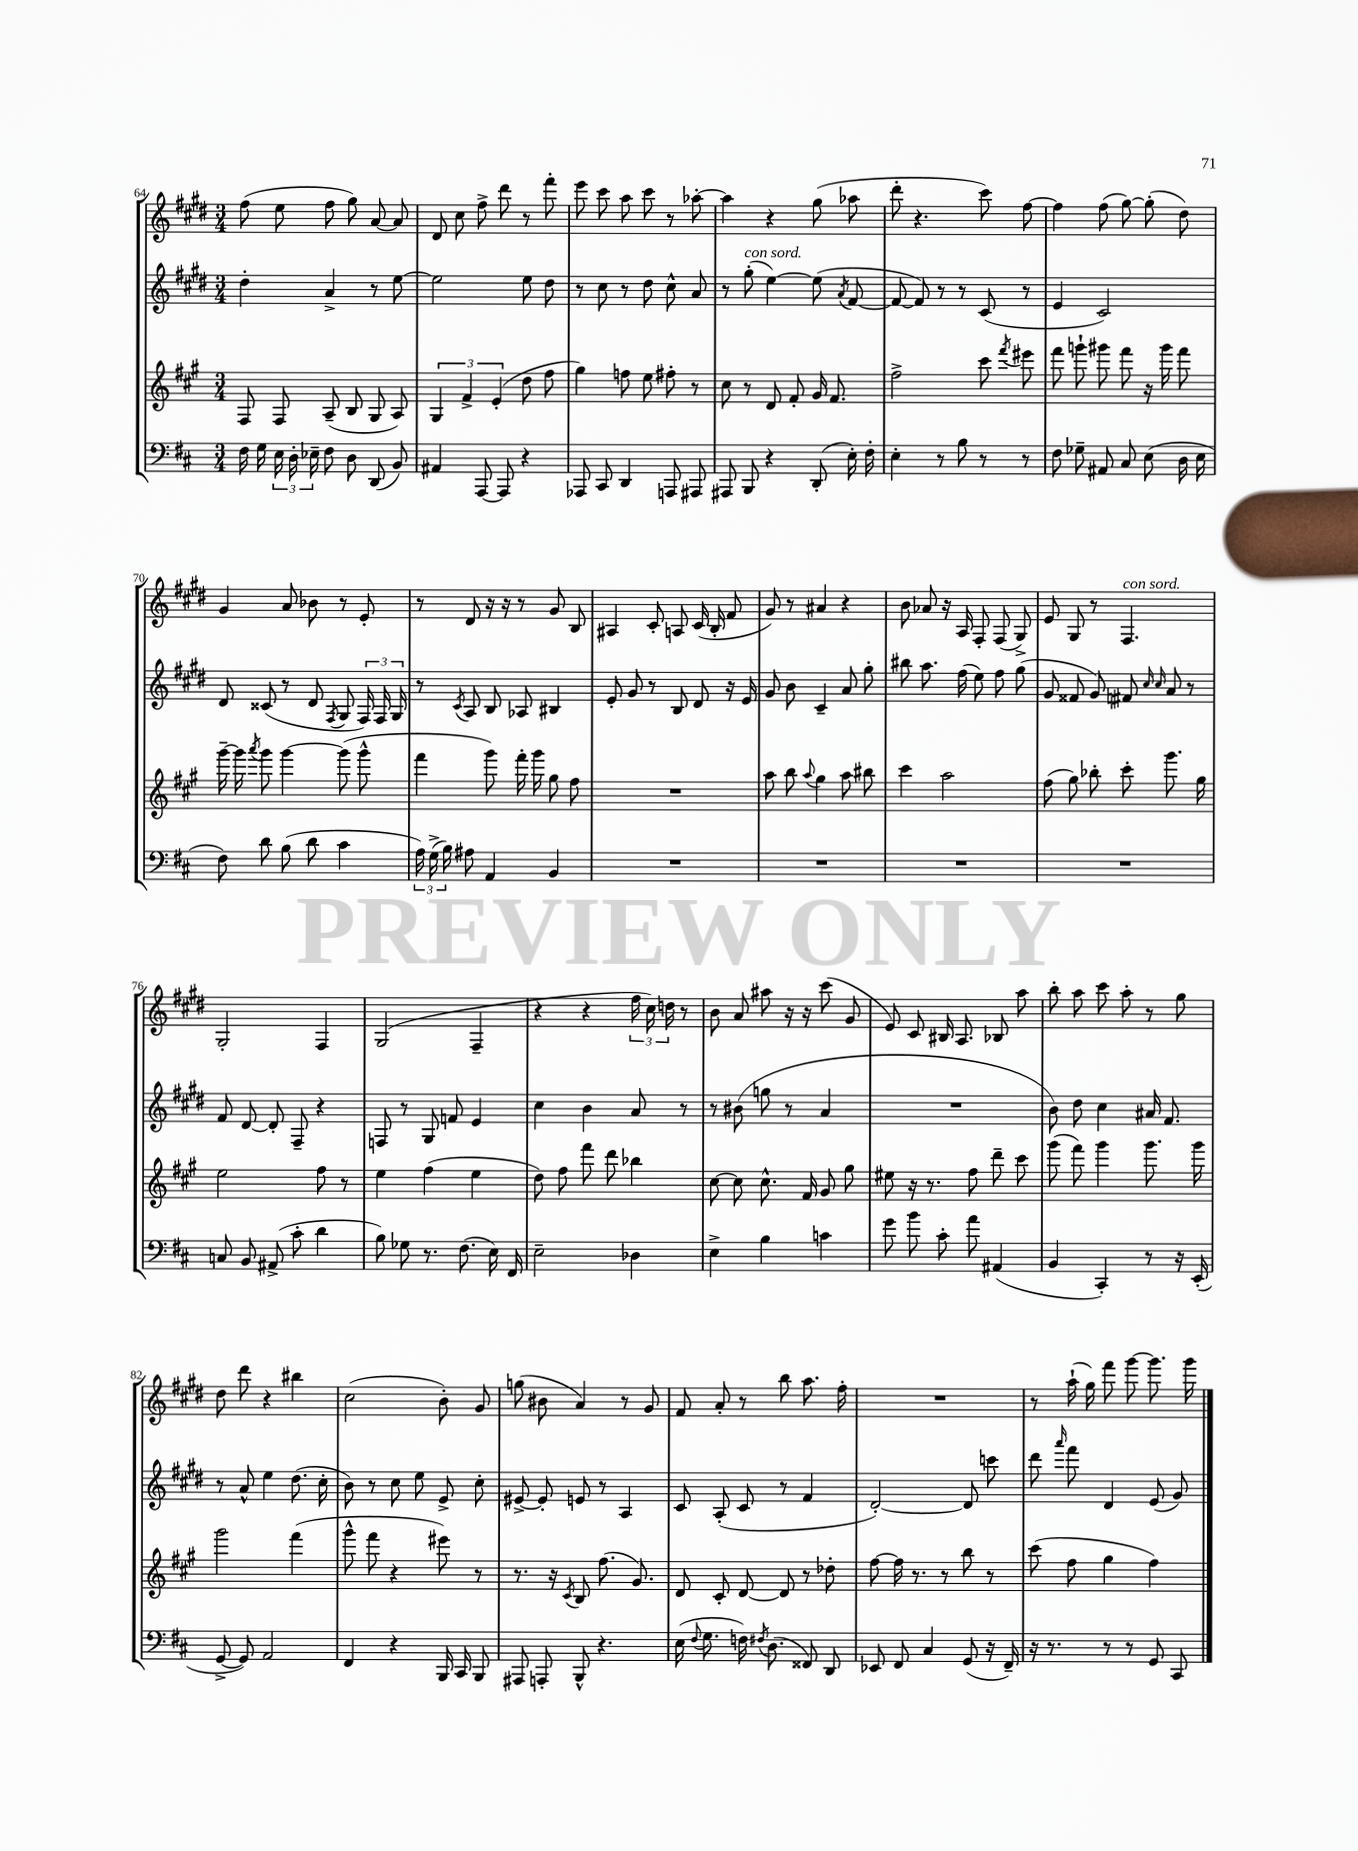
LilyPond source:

<<
\new StaffGroup <<
\new Staff = "s0" {
    \clef treble \key e \major \numericTimeSignature \time 3/4
    \autoBeamOff fis''8( e''8 fis''8 gis''8) a'8~ a'8 |
    dis'8 cis''8 fis''8-> dis'''8 r8 fis'''8-. |
    e'''8 cis'''8 a''8 cis'''8 r8 aes''8~-. |
    aes''4 r4 gis''8( aes''8 |
    dis'''8-. r4. cis'''8) fis''8~ |
    fis''4 fis''8( gis''8~) gis''8-.( dis''8) |
    gis'4 a'8 bes'8 r8 e'8-. |
    r8 dis'8 r16 r16 r8 gis'8 b8 |
    ais4 cis'8-. a8 cis'16( b16-. fis'8 |
    gis'8) r8 ais'4 r4 |
    b'8 aes'8 r16 a16 fis8-. fis8( gis8->) |
    e'8 gis8 r8 fis4.^\markup { \italic "con sord." } |
    gis2-. fis4 |
    gis2( fis4-- |
    r4 r4 \tuplet 3/2 { fis''16 cis''16) d''16 } r8 |
    b'8 a'8 ais''8 r16 r16 cis'''8( gis'8 |
    e'8) cis'8 bis16 a8. bes8 a''8 |
    b''8-. a''8 cis'''8 a''8-. r8 gis''8 |
    dis''8 dis'''8 r4 bis''4 |
    cis''2( b'8-.) gis'8 |
    g''8( bis'8 a'4) r8 gis'8 |
    fis'8 a'8-. r8 b''8 a''8. fis''16-. |
    R2. |
    r8 a''16-!( gis''16) fis'''8 gis'''8~ gis'''8. gis'''16 \bar "|." |
}
\new Staff = "s1" {
    \clef treble \key e \major \numericTimeSignature \time 3/4
    \autoBeamOff dis''4-. a'4-> r8 e''8~ |
    e''2 e''8 dis''8 |
    r8 cis''8 r8 dis''8 cis''8-^ a'8 |
    r8 gis''8-.^\markup { \italic "con sord." }( e''4~) e''8( \acciaccatura { a'8 } fis'8~ |
    fis'8~ fis'8) r8 r8 cis'8( r8 |
    e'4 cis'2) |
    dis'8 cisis'8( r8 dis'8 \acciaccatura { fis8 } gis8 \tuplet 3/2 { fis16) fis16 gis16 } |
    r8 \acciaccatura { cis'8 } a8 b8 aes8 bis4 |
    e'8-. gis'8 r8 b8 dis'8 r16 e'16 |
    gis'8 b'8 cis'4-- a'8 gis''8-. |
    bis''8 a''8. fis''16( e''8) fis''8 gis''8( |
    gis'8 fisis'8 gis'8) fis'8 \grace { cis''16 cis''16 } a'8 r8 |
    fis'8 dis'8~ dis'8-. fis8-- r4 |
    f8 r8 gis8 f'8 e'4 |
    cis''4 b'4 a'8 r8 |
    r8 bis'8( g''8 r8 a'4 |
    R2. |
    b'8) dis''8 cis''4 ais'16 fis'8. |
    r8 a'8-^ e''4 dis''8.( cis''16-. |
    b'8) r8 cis''8 e''8 e'8-> cis''8-. |
    eis'8~-> eis'8-. e'8 r8 a4 |
    cis'8 a8-.( cis'8 r8 fis'4 |
    dis'2~-.) dis'8 c'''8 |
    dis'''8 \grace { a'''16 } fis'''8 dis'4 e'8( gis'8) \bar "|." |
}
\new Staff = "s2" {
    \clef treble \key a \major \numericTimeSignature \time 3/4
    \autoBeamOff fis8 fis8 a8--( b8 gis8 a8) |
    \tuplet 3/2 { gis4 fis'4-> e'4-.( } d''8 fis''8 |
    gis''4) f''8 e''8 fis''8-. r8 |
    cis''8 r8 d'8 fis'8-. gis'16 fis'8. |
    fis''2-> cis'''8 \acciaccatura { fis'''8 } eis'''8 |
    fis'''8 g'''8-! gis'''8 fis'''8 r16 gis'''16 fis'''8 |
    gis'''16~-- gis'''16 \acciaccatura { a'''8 } gis'''8 gis'''4~ gis'''8( gis'''8-^ |
    fis'''4 gis'''8) fis'''16-. gis'''16 gis''8 fis''8 |
    R2. |
    a''8 b''8 \appoggiatura { a''8 } gis''4 a''8 bis''8 |
    cis'''4 a''2 |
    fis''8( gis''8) bes''8-. cis'''8-. gis'''8. gis''16 |
    e''2 fis''8 r8 |
    e''4 fis''4( e''4 |
    d''8) fis''8 fis'''8 d'''8 bes''4 |
    cis''8~ cis''8 cis''8.-^ fis'16 gis'8 gis''8 |
    eis''8 r16 r8. fis''8 d'''8-- cis'''8 |
    gis'''8( fis'''8) gis'''4 gis'''8. gis'''16 |
    gis'''2 fis'''4( |
    gis'''8-^ fis'''8 r4 eis'''8) r8 |
    r8. r16 \acciaccatura { cis'8 } b8 fis''8.( gis'8.) |
    d'8 cis'8-. d'8~ d'8 r8 des''8-. |
    fis''8~ fis''16 r8. r8 b''8 r8 |
    cis'''8( fis''8 gis''4 fis''4) \bar "|." |
}
\new Staff = "s3" {
    \clef bass \key d \major \numericTimeSignature \time 3/4
    \autoBeamOff fis16 g16 \tuplet 3/2 { e16 d16-. ees16-- } fis8 d8 d,8( b,8) |
    ais,4 a,,8~ a,,8 r4 |
    aes,,8 cis,8 d,4 a,,8 ais,,8 |
    ais,,8 b,,8 r4 d,8-.( e16-.) fis16-. |
    e4-. r8 b8 r8 r8 |
    fis8 ges8-- ais,8 cis8 e8( d16 e16 |
    fis8) d'8 b8( d'8 cis'4 |
    \tuplet 3/2 { a16) g16->( b16) } ais8 a,4 b,4 |
    R2. |
    R2. |
    R2. |
    R2. |
    c8 b,8 ais,8->( cis'8-. d'4 |
    b8) ges8 r8. fis8.( e16) fis,16 |
    e2-- des4 |
    e4-> b4 c'4 |
    g'8 b'8 cis'8-. a'8 ais,4( |
    b,4 cis,4-.) r8 r16 e,16-.( |
    g,8~-> g,8) a,2 |
    fis,4 r4 b,,16 cis,16 b,,8 |
    ais,,8 a,,8-. b,,8-^ r4. |
    e16( \appoggiatura { fis8 } g8. f16) \acciaccatura { fis8 } d8.( fisis,8) d,8 |
    ees,8 fis,8 cis4 g,8( r16 fis,16--) |
    r16 r8. r8 r8 g,8 cis,8 \bar "|." |
}
>>
>>
\layout { \context { \Score currentBarNumber = #64 } }
